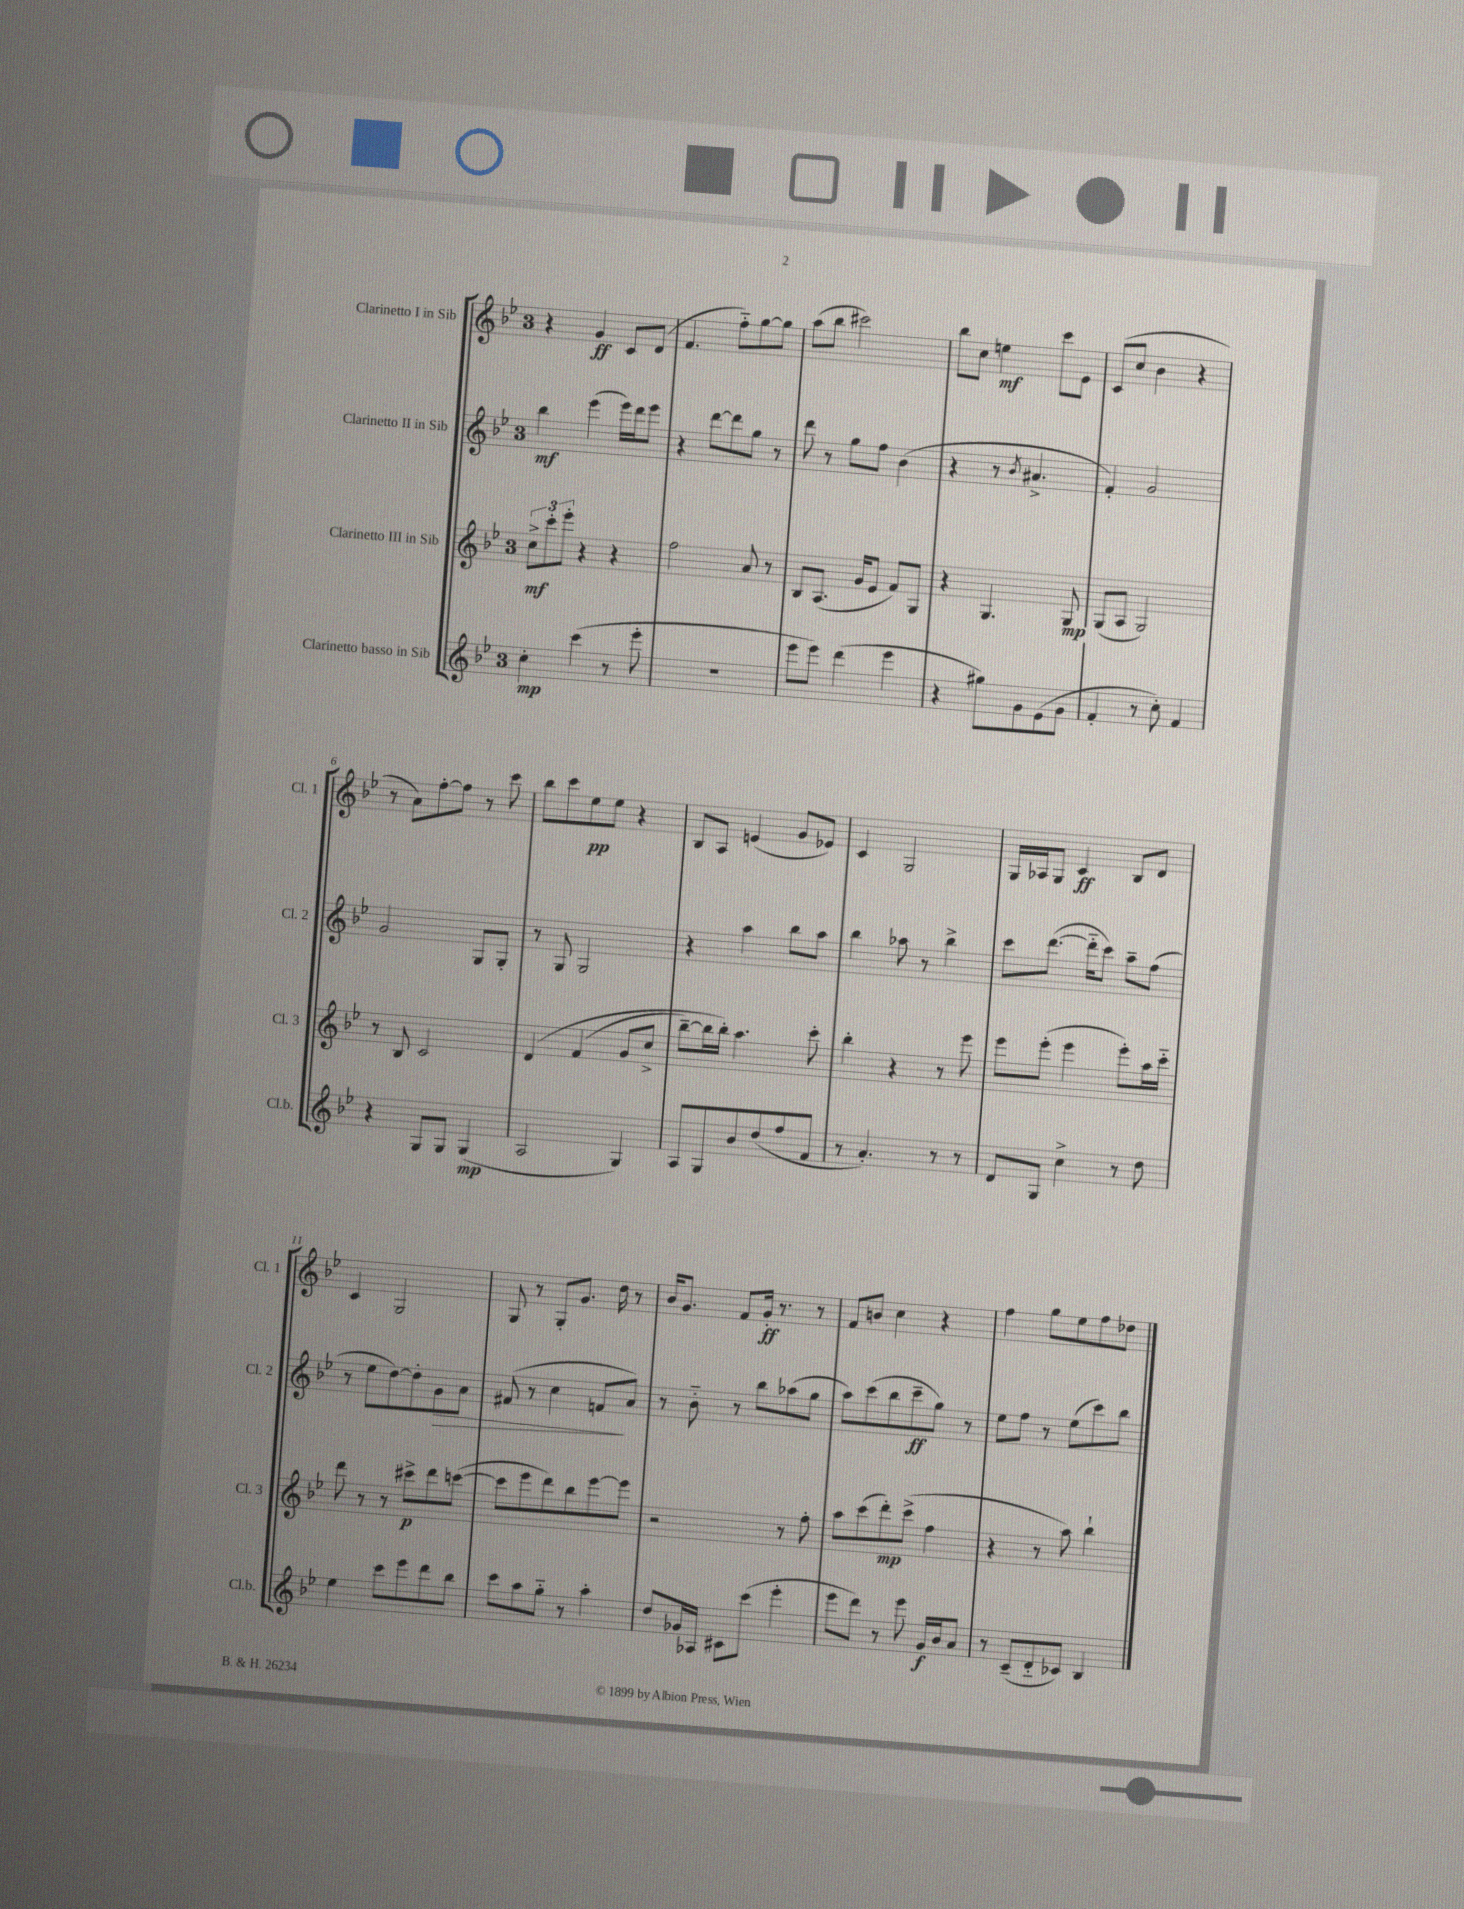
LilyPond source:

<<
\new StaffGroup <<
\new Staff = "s0" \with { instrumentName = "Clarinetto I in Sib" shortInstrumentName = "Cl. 1" } {
    \clef treble \key bes \major \once \override Staff.TimeSignature.style = #'single-digit \time 3/4
    r4 g'4\ff c'8 d'8( |
    f'4. f''8-_) g''8~ g''8 |
    a''8( bes''8 cis'''2) |
    bes''8 c''8 e''4\mf c'''8 ees'8 |
    c'8( c''8 bes'4 r4 |
    r8 a'8) f''8~-. f''8 r8 c'''8 |
    bes''8 c'''8 ees''8\pp ees''8 r4 |
    bes8 a8 e'4( g'8 ees'8) |
    c'4 g2 |
    g16 aes16 g8 c'4\ff bes8 d'8 |
    c'4 g2 |
    g8 r8 g8-. g'8. d''16 r8 |
    bes'16 g'8. f'8 g'16-.\ff r8. r8 |
    f'8 b'8 c''4 r4 |
    f''4 g''8 ees''8 f''8 des''8 \bar "|." |
}
\new Staff = "s1" \with { instrumentName = "Clarinetto II in Sib" shortInstrumentName = "Cl. 2" } {
    \clef treble \key bes \major \once \override Staff.TimeSignature.style = #'single-digit \time 3/4
    bes''4\mf ees'''4( ees'''16) d'''16 ees'''8 |
    r4 d'''8~ d'''8 g''8 r8 |
    d'''8 r8 g''8 f''8 bes'4( |
    r4 r8 \acciaccatura { bes'8 } ais'4.-> |
    f'4-.) g'2 |
    g'2 g8 g8-. |
    r8 g8 g2 |
    r4 a''4 bes''8 a''8 |
    bes''4 aes''8 r8 bes''4-> |
    c'''8 d'''8.~( d'''16-_ c'''8) a''8-- f''8( |
    r8 ees''8 d''8~) d''8-. g'8\> a'8 |
    fis'8( r8 c''4 f'8\! a'8) |
    r8 bes'8-_ r8 bes''8 aes''8( g''8 |
    a''8) c'''8( bes''8 c'''8--\ff g''8) r8 |
    ees''8 f''8 r8 ees''8( c'''8) bes''8 \bar "|." |
}
\new Staff = "s2" \with { instrumentName = "Clarinetto III in Sib" shortInstrumentName = "Cl. 3" } {
    \clef treble \key bes \major \once \override Staff.TimeSignature.style = #'single-digit \time 3/4
    \tuplet 3/2 { c''8->\mf c'''8-. ees'''8-. } r4 r4 |
    f''2 a'8 r8 |
    bes8 a8.( g'16 ees'8 f'8) g8 |
    r4 g4. g8\mp |
    g8( a8 g2) |
    r8 bes8 c'2 |
    d'4\( f'4( g'8 c''8-> |
    bes''8~--) bes''16 bes''16-.\) a''4. c'''8-. |
    bes''4-. r4 r8 ees'''8 |
    ees'''8 ees'''8-.( ees'''4 ees'''8-.) a''16 c'''16-_ |
    d'''8 r8 r8 cis'''8->\p d'''8 c'''8~( |
    c'''8 ees'''8 d'''8) bes''8 ees'''8~ ees'''8 |
    r2 r8 f''8-. |
    a''8 c'''8( d'''8-.\mp) c'''8->( f''4 |
    r4 r8 a''8) bes''4-! \bar "|." |
}
\new Staff = "s3" \with { instrumentName = "Clarinetto basso in Sib" shortInstrumentName = "Cl.b." } {
    \clef treble \key bes \major \once \override Staff.TimeSignature.style = #'single-digit \time 3/4
    c''4-.\mp c'''4( r8 ees'''8-. |
    R2. |
    ees'''8 ees'''8) d'''4( ees'''4 |
    r4 gis''8) g'8 ees'8( g'8 |
    f'4-. r8 c''8-.) f'4 |
    r4 g8 g8 g4\mp( |
    a2 g4) |
    a8 g8 bes'8 d''8( f''8 f'8 |
    r8 a'4.-.) r8 r8 |
    d'8 g8 c''4-> r8 d''8 |
    ees''4 c'''8 ees'''8 d'''8 bes''8 |
    c'''8 a''8 g''8-_ r8 a''4-. |
    d''8 ges'16 aes16 cis'8 c'''8( ees'''4-. |
    ees'''8 d'''8) r8 ees'''8 g'16\f bes'16 a'8 |
    r8 c'8--( d'8-_ ces'8) bes4 \bar "|." |
}
>>
>>
